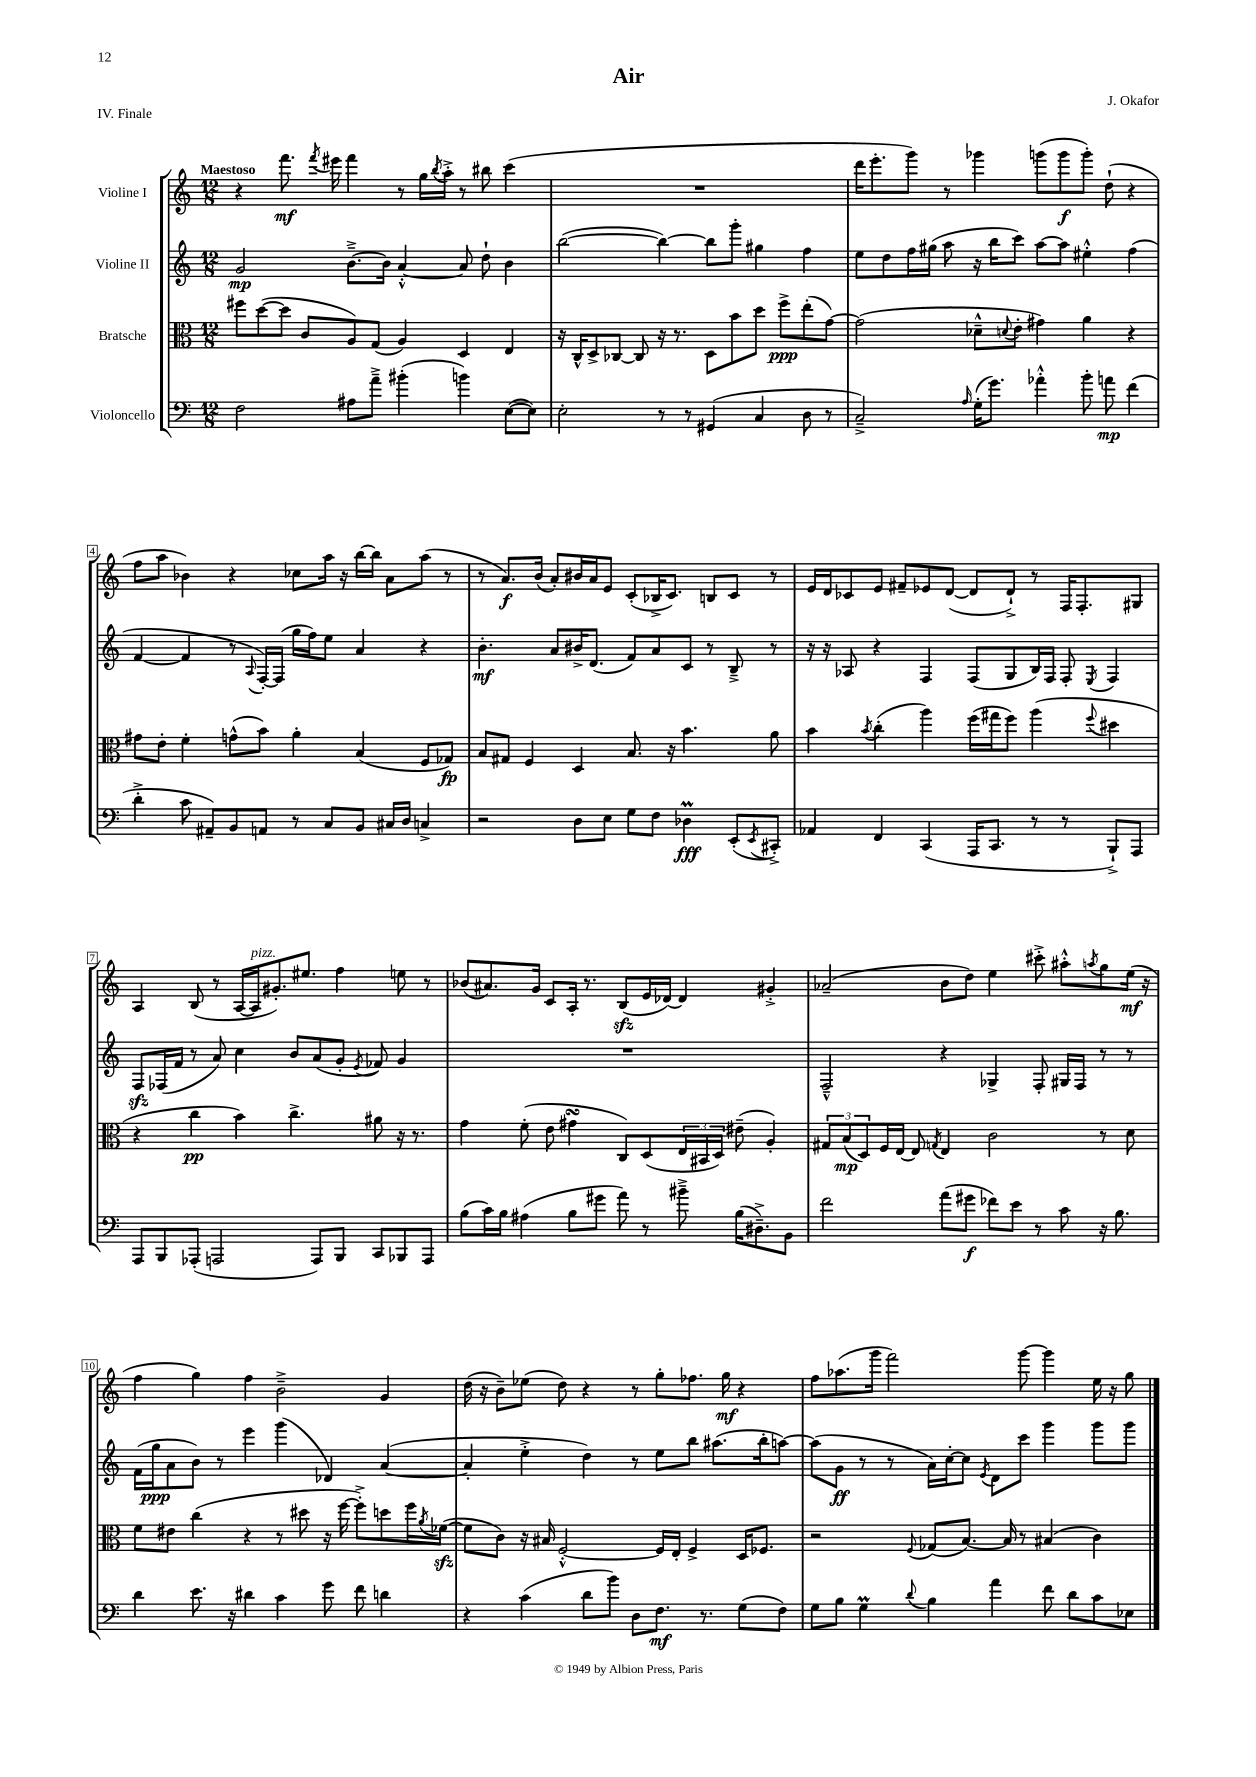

**kern	**dynam	**kern	**dynam	**kern	**dynam	**kern	**dynam
*part4	*part4	*part3	*part3	*part2	*part2	*part1	*part1
*staff4	*staff4	*staff3	*staff3	*staff2	*staff2	*staff1	*staff1
*I"Violoncello	*	*I"Bratsche	*	*I"Violine II	*	*I"Violine I	*
*clefF4	*	*clefC3	*	*clefG2	*	*clefG2	*
*k[]	*	*k[]	*	*k[]	*	*k[]	*
*M12/8	*	*M12/8	*	*M12/8	*	*M12/8	*
=1	=1	=1	=1	=1	=1	=1	=1
!	!	!	!	!	!	!LO:TX:a:B:t=Maestoso	!
2F\	.	8ff#X\L	.	2g/	mp	4r	.
.	.	([8dd\	.	.	.	.	.
.	.	8dd\J]	.	.	.	8.fff\	mf
.	.	8c/L	.	.	.	.	.
.	.	.	.	.	.	8qfff/	.
.	.	.	.	.	.	16eee#X\	.
8A#X\L	.	8A/)	.	[8.b~^\L	.	4fff\	.
8a~^\J	.	(8G/J	.	.	.	.	.
.	.	.	.	16b\Jk]	.	.	.
(4b#X'\	.	4A/)	.	[4a'^^/	.	8r	.
.	.	.	.	.	.	16gg\LL	.
.	.	.	.	.	.	8qbb/	.
.	.	.	.	.	.	16aa'^\JJ	.
4bn\)	.	4D/	.	8a/]	.	8r	.
.	.	.	.	8dd`\	.	8bb#X\	.
([8E\L	.	4E/	.	4b\	.	(4ccc\	.
8E\J])	.	.	.	.	.	.	.
=2	=2	=2	=2	=2	=2	=2	=2
2E'\	.	16r	.	([2bb\	.	1.r	.
.	.	16C^^/KL	.	.	.	.	.
.	.	8D^/	.	.	.	.	.
.	.	[8C-X/J	.	.	.	.	.
.	.	8C-/]	.	.	.	.	.
8r	.	16r	.	4bb\_)	.	.	.
.	.	8.r	.	.	.	.	.
8r	.	.	.	.	.	.	.
(4GG#X/	.	8D\L	.	8bb\L]	.	.	.
.	.	8b\	.	8ggg'\J	.	.	.
4C/	.	8dd\J	.	4gg#X\	.	.	.
.	.	8ff^\L	ppp	.	.	.	.
8D\	.	(8ee'\	.	4ff\	.	.	.
8r	.	[8g\J)	.	.	.	.	.
=3	=3	=3	=3	=3	=3	=3	=3
2C~^/)	.	(2g\]	.	8ee\L	.	16ddd\KL	.
.	.	.	.	.	.	8.eee'\	.
.	.	.	.	8dd\	.	.	.
.	.	.	.	16ff\L	.	8ggg\J)	.
.	.	.	.	(16gg#X\JJ	.	.	.
.	.	.	.	8aa\	.	8r	.
16qqA/	.	.	.	.	.	.	.
(16G'\KL	.	8d-X~^^\L	.	16r	.	4ggg-X\	.
8.g\J)	.	.	.	16bb\KL	.	.	.
.	.	8qqdn/	.	.	.	.	.
.	.	8e'\J	.	8ccc\J)	.	.	.
4a-X'^^\	.	4g#X\)	.	[8aa\L	.	(8gggn\L	.
.	.	.	.	8aa\J]	.	8ggg\	f
8b'\	.	4a\	.	4ee#X'^^\	.	8ggg'\J)	.
8an\	mp	.	.	.	.	(8dd`\	.
(4f\	.	4r	.	(4ff\	.	4r	.
!!LO:LB:g=z
=4	=4	=4	=4	=4	=4	=4	=4
4d'^\	.	8g#X\L	.	[4f/	.	8ff\L	.
.	.	8e'\J	.	.	.	8aa\J	.
8c\	.	4f'\	.	4f/]	.	4b-X\)	.
8AA#X~/L)	.	.	.	.	.	.	.
8BB/	.	(8gn^^\L	.	8r	.	4r	.
.	.	.	.	8qqA/	.	.	.
8AAn/J	.	8b\J)	.	[16F'/LL)	.	.	.
.	.	.	.	(16F/JJ]	.	.	.
8r	.	4a'\	.	16gg\LL	.	8cc-X\L	.
.	.	.	.	16ff\J)	.	.	.
8C/L	.	.	.	8ee\J	.	16aa\Jk	.
.	.	.	.	.	.	16r	.
8BB/J	.	(4B/	.	4a/	.	[16bb\LL	.
.	.	.	.	.	.	16bb\JJ]	.
16C#X/LL	.	.	.	.	.	8a\L	.
16D/JJ	.	.	.	.	.	.	.
4Cn^/	.	8F/L	.	4r	.	(8aa\J	.
.	.	8G-X/J)	fp	.	.	8r	.
=5	=5	=5	=5	=5	=5	=5	=5
2r	.	8B/L	.	4.b'\	mf	8r	.
.	.	8G#X/J	.	.	.	8.a/L)	f
.	.	4F/	.	.	.	.	.
.	.	.	.	.	.	(16b/Jk	.
.	.	.	.	8a/L	.	8a'/L)	.
8D\L	.	4D/	.	16b#X^/K	.	16b#X/L	.
.	.	.	.	(8.d/J	.	16a/J	.
8E\J	.	.	.	.	.	8e/J	.
8G\L	.	8.B/	.	8f/L)	.	(8c'/L	.
8F\J	.	.	.	8a/	.	16B-X^/K	.
.	.	16r	.	.	.	8.c/J)	.
4D-XM\	fff	4.b\	.	8c/J	.	.	.
.	.	.	.	8r	.	8Bn/L	.
(8EE'/L	.	.	.	8B~^/	.	8c/J	.
8qEE/	.	.	.	.	.	.	.
8CC#X'^/J)	.	8a\	.	8r	.	8r	.
=6	=6	=6	=6	=6	=6	=6	=6
4AA-X/	.	4b\	.	16r	.	16e/LL	.
.	.	.	.	16r	.	16d/J	.
.	.	.	.	8A-X/	.	8c-X/	.
.	.	8qb/	.	.	.	.	.
4FF/	.	(4cc'\	.	4r	.	8e/J	.
.	.	.	.	.	.	8f#X~/L	.
(4CC/	.	4aa\)	.	4F/	.	8e-X/	.
.	.	.	.	.	.	([8d/J	.
16AAA/KL	.	(16ff\LL	.	(8F/L	.	8d/L]	.
8.CC/J	.	16gg#X\J	.	.	.	.	.
.	.	8ff\J)	.	8G/	.	8d`^/J)	.
8r	.	(4aa\	.	16B/L)	.	8r	.
.	.	.	.	16F/JJ	.	.	.
8r	.	.	.	8F'/	.	16F/KL	.
.	.	.	.	.	.	8.F'/	.
.	.	8qqff/	.	8qE/	.	.	.
8BBB`^/L)	.	4dd#X\	.	4F/	.	.	.
8AAA/J	.	.	.	.	.	8G#X/J	.
!!LO:LB:g=z
=7	=7	=7	=7	=7	=7	=7	=7
8AAA/L	.	4r	.	8Fzz/L	.	4A/	.
8BBB/	.	.	.	(16F-X/L	.	.	.
.	.	.	.	16f/JJ	.	.	.
(8AAA-X'/J	.	4cc\	pp	8r	.	(8B/	.
2AAAn/	.	.	.	8a/)	.	8r	.
.	.	4b\)	.	4cc\	.	[16A/LL	.
!	!	!	!	!	!	!LO:TX:a:i:t=pizz.	!
.	.	.	.	.	.	16A/J]	.
.	.	.	.	.	.	8.g#X'/)	.
.	.	4.cc^\	.	8b/L	.	.	.
.	.	.	.	.	.	8.ee#X/J	.
8AAA/L)	.	.	.	(8a/	.	.	.
8BBB/J	.	.	.	8g'/J	.	4ff\	.
.	.	.	.	8qe/	.	.	.
8CC/L	.	8a#X\	.	8f-X/)	.	.	.
8BBB-X/	.	16r	.	4g/	.	8een\	.
.	.	8.r	.	.	.	.	.
8AAA/J	.	.	.	.	.	8r	.
=8	=8	=8	=8	=8	=8	=8	=8
(8B\L	.	4g\	.	1.r	.	(8b-X/L	.
16c\L)	.	.	.	.	.	8.a#X/)	.
16B\JJ	.	.	.	.	.	.	.
(4A#X\	.	(8f'\	.	.	.	.	.
.	.	.	.	.	.	16g/Jk	.
.	.	8e\	.	.	.	8c/L	.
8B\L	.	4g#XsSsS\	.	.	.	16A'/Jk	.
.	.	.	.	.	.	8.r	.
8g#X\J	.	.	.	.	.	.	.
8a\)	.	8C/L)	.	.	.	(8Bzz/L	.
8r	.	(8D/	.	.	.	16e/L	.
.	.	.	.	.	.	[16d-X/JJ)	.
8b#X~^\	.	24E/L	.	.	.	4d-/]	.
.	.	24BB#X/	.	.	.	.	.
.	.	24D/JJ)	.	.	.	.	.
(16B\KL	.	(8e#X~\	.	.	.	.	.
8.D#X~^\)	.	.	.	.	.	.	.
.	.	4A'/)	.	.	.	4g#X'^/	.
8BB\J	.	.	.	.	.	.	.
=9	=9	=9	=9	=9	=9	=9	=9
2f\	.	12G#X/L	.	2F~^^/	.	(2a-X~/	.
.	.	(12B/	mp	.	.	.	.
.	.	12D/)	.	.	.	.	.
.	.	16F/L	.	.	.	.	.
.	.	[16E/JJ	.	.	.	.	.
.	.	8E/]	.	.	.	.	.
.	.	8qGn/	.	.	.	.	.
(8a\L	.	4E/	.	4r	.	8b\L	.
8g#X\J	f	.	.	.	.	8dd\J)	.
8f-X\L)	.	2c\	.	4G-X^/	.	4ee\	.
8e\J	.	.	.	.	.	.	.
8r	.	.	.	8F'/	.	8ccc#X'^\	.
8c\	.	.	.	16G#X/LL	.	8aa#X'^^\L	.
.	.	.	.	16F/JJ	.	.	.
.	.	.	.	.	.	8qaan/	.
16r	.	8r	.	8r	.	8gg\	.
8.B\	.	.	.	.	.	.	.
.	.	8d\	.	8r	.	(16ee\Jk	mf
.	.	.	.	.	.	16r	.
!!LO:LB:g=z
=10	=10	=10	=10	=10	=10	=10	=10
4d\	.	8f\L	.	(16f\LL	.	4ff\	.
.	.	.	.	16gg\J	ppp	.	.
.	.	8e#X\J	.	8a\	.	.	.
8.e\	.	(4cc\	.	8b\J)	.	4gg\)	.
.	.	.	.	8r	.	.	.
16r	.	.	.	.	.	.	.
4d#X\	.	4r	.	4eee\	.	4ff\	.
4c\	.	8r	.	(4ggg\	.	2b~^\	.
.	.	8dd#X\	.	.	.	.	.
8g\	.	16r	.	4d-X/)	.	.	.
.	.	[16ff\	.	.	.	.	.
8f\	.	8ff'^\L])	.	.	.	.	.
4dn\	.	8ddn\	.	([4a/	.	4g/	.
.	.	16ff\L	.	.	.	.	.
.	.	8qa/	.	.	.	.	.
.	.	([16f-Xzz\JJ	.	.	.	.	.
=11	=11	=11	=11	=11	=11	=11	=11
4r	.	8f-\L]	.	4a'/]	.	(16dd\	.
.	.	.	.	.	.	16r	.
.	.	8c\J)	.	.	.	8b~\L)	.
(4c\	.	16r	.	4ee'^\	.	(8ee-X\J	.
.	.	16B#X/	.	.	.	.	.
.	.	[2F'^^/	.	.	.	8dd\)	.
8d\L	.	.	.	4dd\)	.	4r	.
8b\J)	.	.	.	.	.	.	.
8D\L	.	.	.	8r	.	8r	.
8.F\J	mf	16F/LL]	.	8ee\L	.	8gg'\L	.
.	.	16E'/JJ	.	.	.	.	.
.	.	4F^/	.	8bb\J	.	8.ff-X\J	.
8.r	.	.	.	.	.	.	.
.	.	.	.	(8.aa#X\L	.	.	.
.	.	.	.	.	.	16gg\	mf
(8G\L	.	16D/KL	.	.	.	4r	.
.	.	8.F-X/J	.	16bb'\k	.	.	.
8F\J)	.	.	.	[8aan\J)	.	.	.
=12	=12	=12	=12	=12	=12	=12	=12
8G\L	.	2r	.	(8aa\L]	.	8ff\L	.
8B\J	.	.	.	8g\J	ff	(8.aa-X\	.
4GM\	.	.	.	8r	.	.	.
.	.	.	.	.	.	16ggg\Jk	.
.	.	.	.	8r	.	2fff\)	.
8qqd/	.	8qqF/	.	.	.	.	.
4B\	.	(8G-X/L	.	16a\LL)	.	.	.
.	.	.	.	[16cc'\J	.	.	.
.	.	[8.B/J)	.	8cc\J]	.	.	.
.	.	.	.	8qe/	.	.	.
4a\	.	.	.	8d\L	.	.	.
.	.	16B/]	.	.	.	.	.
.	.	8r	.	8ccc\J	.	[8ggg\	.
8f\	.	(4B#X/	.	4ggg\	.	4ggg\]	.
8d\L	.	.	.	.	.	.	.
8c\	.	4c\)	.	8ggg\L	.	16ee\	.
.	.	.	.	.	.	16r	.
8E-X\J	.	.	.	8ggg\J	.	8gg\	.
==	==	==	==	==	==	==	==
*-	*-	*-	*-	*-	*-	*-	*-
